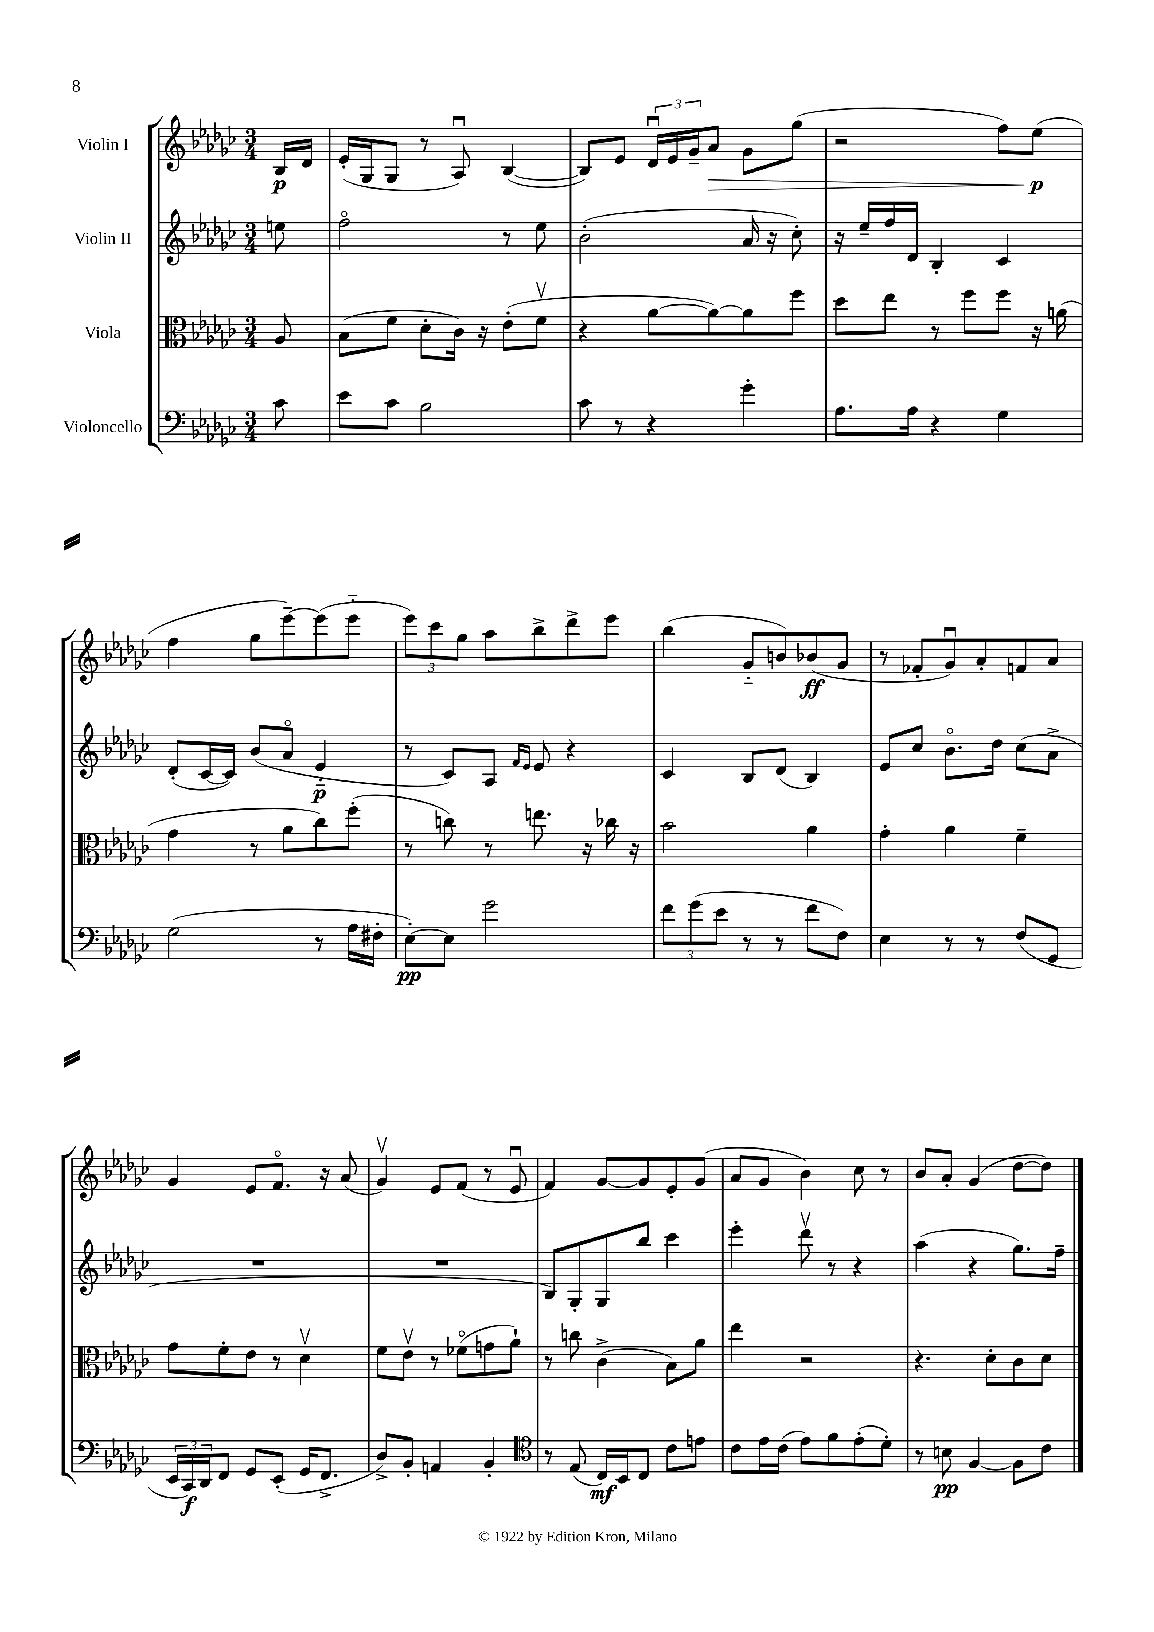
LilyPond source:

<<
\new StaffGroup <<
\new Staff = "s0" \with { instrumentName = "Violin I" } {
    \clef treble \key ges \major \numericTimeSignature \time 3/4 \partial 8
    bes16\p des'16 |
    ees'16-.( ges16 ges8 r8 aes8\downbow) bes4~( |
    bes8) ees'8 \tuplet 3/2 { des'16\downbow ees'16 ges'16-- } aes'8\> ges'8 ges''8( |
    r2 f''8) ees''8\p\!( |
    f''4 ges''8 ees'''8~--) ees'''8( ees'''8-_ |
    \tuplet 3/2 { ees'''8) ces'''8 ges''8 } aes''8 bes''8-> des'''8-> ees'''8 |
    bes''4( ges'8-_ b'8) bes'8\ff( ges'8 |
    r8 fes'8-. ges'8\downbow) aes'8-. f'8 aes'8 |
    ges'4 ees'8 f'8.\flageolet r16 aes'8( |
    ges'4\upbow) ees'8 f'8( r8 ees'8\downbow |
    f'4) ges'8~ ges'8 ees'8-. ges'8( |
    aes'8 ges'8 bes'4) ces''8 r8 |
    bes'8 aes'8-. ges'4( des''8~ des''8) \bar "|." |
}
\new Staff = "s1" \with { instrumentName = "Violin II" } {
    \clef treble \key ges \major \numericTimeSignature \time 3/4 \partial 8
    e''8 |
    f''2\flageolet r8 ees''8 |
    bes'2-.( aes'16 r16 ces''8-.) |
    r16 ees''16-- f''16 des'16 bes4-. ces'4 |
    des'8-.( ces'16~ ces'16) bes'8( aes'8\flageolet ees'4-_\p |
    r8 ces'8) aes8 \grace { f'16 ees'16 } ees'8 r4 |
    ces'4 bes8 des'8( bes4) |
    ees'8 ces''8 bes'8.\flageolet des''16 ces''8( aes'8-> |
    R2. |
    R2. |
    bes8) ges8-. ges8 bes''8 ces'''4 |
    ees'''4-. des'''8\upbow r8 r4 |
    aes''4( r4 ges''8.) f''16-- \bar "|." |
}
\new Staff = "s2" \with { instrumentName = "Viola" } {
    \clef alto \key ges \major \numericTimeSignature \time 3/4 \partial 8
    aes8 |
    bes8( f'8 des'8-. ces'16) r16 ees'8-.( f'8\upbow |
    r4 aes'8~ aes'8~) aes'8 f''8 |
    des''8 ees''8 r8 f''8 f''8 r16 a'16( |
    ges'4 r8 aes'8 ces''8) f''8-.( |
    r8 c''8) r8 e''8. r16 ces''16 r16 |
    bes'2 aes'4 |
    ges'4-. aes'4 f'4-- |
    ges'8 f'8-. ees'8 r8 des'4\upbow |
    f'8 ees'8\upbow r8 fes'8\flageolet( g'8 aes'8-!) |
    r8 c''8 ces'4->( bes8) aes'8 |
    ees''4 r2 |
    r4. des'8-. ces'8 des'8 \bar "|." |
}
\new Staff = "s3" \with { instrumentName = "Violoncello" } {
    \clef bass \key ges \major \numericTimeSignature \time 3/4 \partial 8
    ces'8 |
    ees'8 ces'8 bes2 |
    ces'8 r8 r4 ges'4-. |
    aes8. aes16 r4 ges4 |
    ges2( r8 aes16 fis16-. |
    ees8~-.\pp) ees8 ges'2 |
    \tuplet 3/2 { f'8 ges'8( ees'8 } r8 r8 f'8 f8) |
    ees4 r8 r8 f8( ges,8 |
    \tuplet 3/2 { ees,16 ces,16\f) des,16 } f,8 ges,8 ees,8-.( ges,16 f,8.-> |
    des8->) bes,8-. a,4 bes,4-. |
    \clef tenor r8 ees8( ces16\mf) bes,16 ces8 ces'8 e'8 |
    ces'8 ees'16 ces'16( ees'8) f'8 ees'8-.( des'8-.) |
    r8 b8\pp f4~ f8 ces'8 \bar "|." |
}
>>
>>
\layout { \context { \Score \remove "Bar_number_engraver" } }
